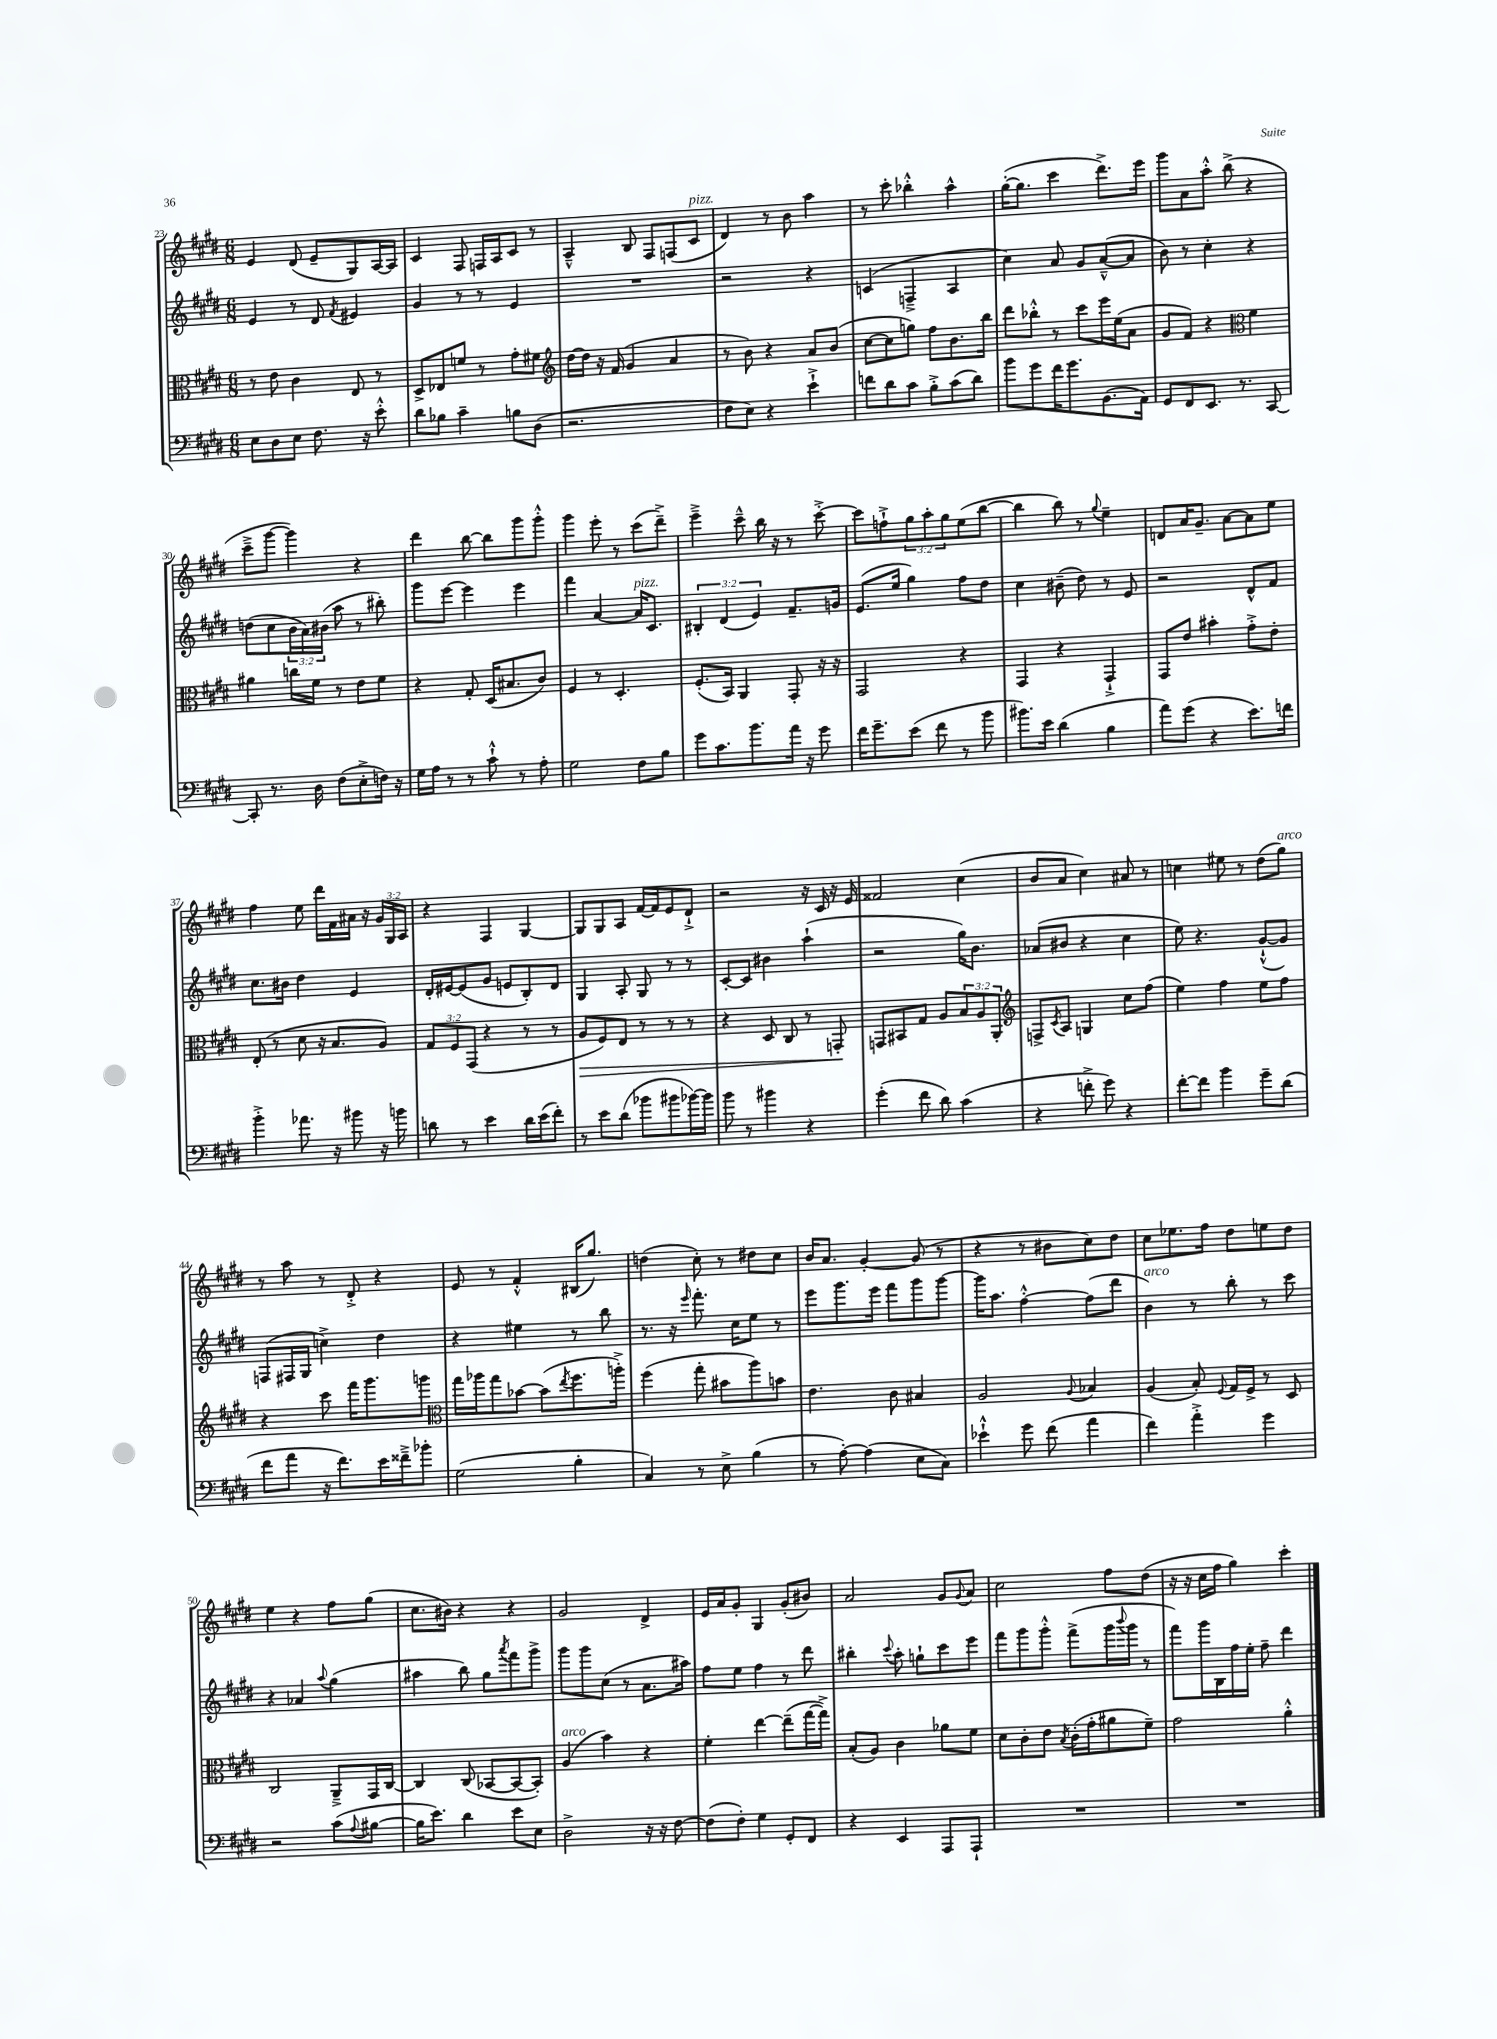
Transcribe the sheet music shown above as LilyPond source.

<<
\new StaffGroup <<
\new Staff = "s0" {
    \clef treble \key e \major \numericTimeSignature \time 6/8 \override Staff.TupletNumber.text = #tuplet-number::calc-fraction-text
    e'4 dis'8( e'8-- gis8) a16~ a16 |
    cis'4 fis8 f16 a16 cis'8 r8 |
    a4---^ b8 fis8 f8( cis'8^\markup { \italic "pizz." } |
    dis'4) r8 b'8 a''4 |
    r8 cis'''8-. bes''4-.-^ a''4-^ |
    gis''16~-.( gis''8. cis'''4 dis'''8.->) e'''16 |
    gis'''8 a'8 a''8-.-^ b''8->( r4 |
    cis'''8---> gis'''8~ gis'''4) r4 |
    dis'''4 b''8~ b''8 gis'''8 gis'''8-.-^ |
    gis'''4 e'''8-. r8 cis'''8( dis'''8--->) |
    e'''4---> cis'''8---^ b''16 r16 r8 cis'''8~-.-> |
    cis'''8 f''8-!-> \tuplet 3/2 { gis''8 a''8-. gis''8 } e''8( b''8~ |
    b''4 b''8) r8 \appoggiatura { gis''8 } e''4-- |
    d'8 a'16 gis'8.-- a'8~ a'8 e''8 |
    fis''4 e''8 dis'''16 fis'16 ais'16 r16 \tuplet 3/2 { gis'16 gis16 a16 } |
    r4 fis4 gis4~ |
    gis8 gis8 a8 fis'16~ fis'16 e'8 dis'8-!-> |
    r2 r16 cis'16 r16 e'16 |
    fisis'2 cis''4( |
    b'8 a'8 cis''4) ais'8 r8 |
    c''4 eis''8 r8 dis''8( gis''8^\markup { \italic "arco" }) |
    r8 a''8 r8 dis'8-.-> r4 |
    e'8 r8 fis'4-.-^ bis16( gis''8.) |
    d''4( cis''8-.) r8 dis''8 cis''8 |
    b'16 a'8. gis'4~-. gis'8( r8 |
    r4 r8 bis'8 cis''8) dis''8 |
    cis''8 ees''8. fis''16 dis''8 e''8 dis''8 |
    e''4 r4 fis''8 gis''8( |
    cis''8. bis'16) r4 r4 |
    gis'2 dis'4-> |
    e'16 a'16 gis'8-. gis4 gis'8-.( bis'8) |
    a'2 gis'8 \appoggiatura { gis'8 } a'8 |
    cis''2 fis''8 dis''8( |
    r16 r16 cis''16 fis''16 gis''4) cis'''4-. \bar "|." |
}
\new Staff = "s1" {
    \clef treble \key e \major \numericTimeSignature \time 6/8 \override Staff.TupletNumber.text = #tuplet-number::calc-fraction-text
    e'4 r8 dis'8 \acciaccatura { fis'8 } eis'4 |
    gis'4 r8 r8 e'4 |
    R2. |
    r2 r4 |
    c'4( f4---> a4 |
    cis''4) a'8 gis'8 a'8~---^( a'8 |
    b'8) r8 cis''4-. r4 |
    d''8( cis''8 \tuplet 3/2 { b'16 a'16) bis'16( } a''8 r8 bis''8-.) |
    gis'''8 e'''8~ e'''4 e'''4 |
    fis'''4 a'4~ a'16^\markup { \italic "pizz." } cis'8. |
    \tuplet 3/2 { bis4-. dis'4( e'4) } fis'8.-- g'16 |
    e'8.( e''16 gis''4) fis''8 dis''8 |
    cis''4 bis'8--( dis''8) r8 e'8 |
    r2 dis'8-^ fis'8 |
    cis''8. bis'16 dis''4 e'4 |
    dis'16-. eis'16~ eis'8( gis'8 e'8 b8-.) dis'8 |
    gis4 a8-. gis8 r8 r8 |
    cis'8~-. cis'8 bis'4 a''4-!( |
    r2 gis''16) b'8. |
    aes'8( bis'8 r4 cis''4 |
    e''8) r4. gis'8~-!-^( gis'8) |
    f8( fis16 gis16 c''4->) dis''4 |
    r4 eis''4 r8 b''8 |
    r8. r16 \grace { e'''16 } fis'''8.-. cis''16 e''8 r8 |
    e'''8 gis'''8. e'''16 fis'''8 gis'''8 gis'''8~ |
    gis'''16 a''8. fis''4~-.-^ fis''8( dis'''8 |
    b'4^\markup { \italic "arco" }) r8 b''8-. r8 cis'''8 |
    r4 aes'4 \appoggiatura { a''8 } gis''4( |
    ais''4 b''8) gis''8 \acciaccatura { a'''8 } fis'''8 gis'''8-> |
    gis'''8 gis'''8 cis''8( r8 a'8. ais''16) |
    fis''8 e''8 fis''4 r8 dis'''8 |
    bis''4-. \appoggiatura { cis'''8 } a''8-. g''8-! cis'''8 e'''8 |
    fis'''8 gis'''8 gis'''8-.-^ fis'''8->( gis'''16 \appoggiatura { b'''8 } gis'''16 r8 |
    fis'''8) gis'''16 b16 fis''16 e''16-. fis''8-- dis'''4 \bar "|." |
}
\new Staff = "s2" {
    \clef alto \key e \major \numericTimeSignature \time 6/8 \override Staff.TupletNumber.text = #tuplet-number::calc-fraction-text
    r8 e'8 cis'4 e8 r8 |
    dis8-> ees8 f'8 r8 gis'8-. fis'8 |
    \clef treble dis''16~ dis''16 r16 fis'16( gis'4 a'4 |
    r8 b'8) r4 a'8 b'8( |
    cis''8~ cis''8 g''8) fis''8 b'8. b''16 |
    dis'''8 bes''8-.-^ r8 cis'''8 e'''16 e''16( a'8 |
    gis'8 fis'8) r4 \clef alto fis'4 |
    ais'4 c''16 fis'16 r8 e'8 fis'8 |
    r4 gis8-. dis16( bis8. cis'8) |
    fis4 r8 dis4.-. |
    fis8.-.( b,16) a,4 gis,8-. r16 r16 |
    gis,2 r4 |
    gis,4 r4 gis,4-!-> |
    gis,8 e'8 bis'4-. gis'8-.-> e'8-. |
    e8-.( r8 dis'8 r16 b8. a8) |
    \tuplet 3/2 { gis8 fis8 gis,8( } r4 r8 r8 |
    a8\> fis8) e8 r8 r8 r8 |
    r4 dis8 cis8 r8 g,8-.\! |
    g,8 bis,8 gis8 a8 \tuplet 3/2 { b8 a8 a,8-. } |
    \clef treble f8-> \acciaccatura { cis'8 } a8 g4 cis''8 fis''8( |
    e''4) fis''4 e''8 fis''8 |
    r4 cis'''8 fis'''16 gis'''8. g'''8 |
    \clef alto gis''16 aes''16 gis''8 bes'8~ bes'8( \acciaccatura { e''8 } fis''8. a''16-.->) |
    fis''4( gis''8-. bis'8 a''8) b'8 |
    e'4. cis'8 bis4 |
    a2 \appoggiatura { a8 } bes4 |
    a4( b8-.) \appoggiatura { fis8 } gis16 fis16-> r8 dis8 |
    cis2 a,8---> gis,16 cis16~ |
    cis4 cis8( bes,8~ bes,8~ bes,8-.) |
    a4^\markup { \italic "arco" }( b'4) r4 |
    fis'4-. e''4~ e''8--( gis''16~ gis''16->) |
    b8-.( a8) cis'4 aes'8 fis'8 |
    dis'8 cis'8-. e'8 \acciaccatura { b8 } cis'16-.( gis'16-. ais'8 fis'8--) |
    gis'2 a'4-.-^ \bar "|." |
}
\new Staff = "s3" {
    \clef bass \key e \major \numericTimeSignature \time 6/8
    e8 dis8 e8 fis8. r16 e'8-.-^ |
    dis'8 bes8 cis'4-- b8 dis8( |
    r2. |
    fis8 e8) r4 e'4-!-> |
    f'8 dis'8 cis'8 b8-.-> cis'8( dis'8) |
    b'8 gis'8 fis'16 gis'8. b,8.( a,16) |
    gis,8 fis,8 e,8. r8. cis,8~ |
    cis,8-. r8. dis16 fis8( e8-.-> f16) r16 |
    gis16 a16 r8 r8 cis'8-!-^ r8 a8-. |
    gis2 fis8 b8 |
    gis'8 cis'8. b'8. a'16 r16 gis'8 |
    fis'16 gis'8.-- e'8( fis'8 r8 b'8 |
    bis'8.) e'16 dis'4( b4 |
    a'8) gis'8( r4 e'8.) f'16 |
    b'4-.-> aes'8. r16 bis'8 r16 b'16 |
    d'8 r8 e'4 d'16 e'16( fis'8-.) |
    r8 e'8 dis'8( bes'8 bis'8 bes'16~) bes'16 |
    b'8 r8 bis'4 r4 |
    gis'4-.( fis'8 dis'8) cis'4( |
    r4 f'8-.-> gis'8) r4 |
    fis'8~-. fis'8 b'4 gis'8-- dis'8( |
    fis'8 a'8 r16 fis'8.) e'16 fisis'16---> bes'8-. |
    gis2( b4-. |
    cis4) r8 e8-> b4( |
    r8 a8~-.) a4( e8 cis8) |
    ees'4-!-^ gis'8 fis'8( a'4 |
    fis'4) a'4-.-> gis'4 |
    r2 cis'8( \appoggiatura { a8 } bis8~ |
    bis16 e'8.) dis'4 e'8 e8 |
    dis2-> r16 r16 fis8~ |
    fis8( fis8-.) gis4 gis,8-. fis,8 |
    r4 e,4 a,,8 a,,8-! |
    R2. |
    R2. \bar "|." |
}
>>
>>
\layout { \context { \Score currentBarNumber = #23 } }
